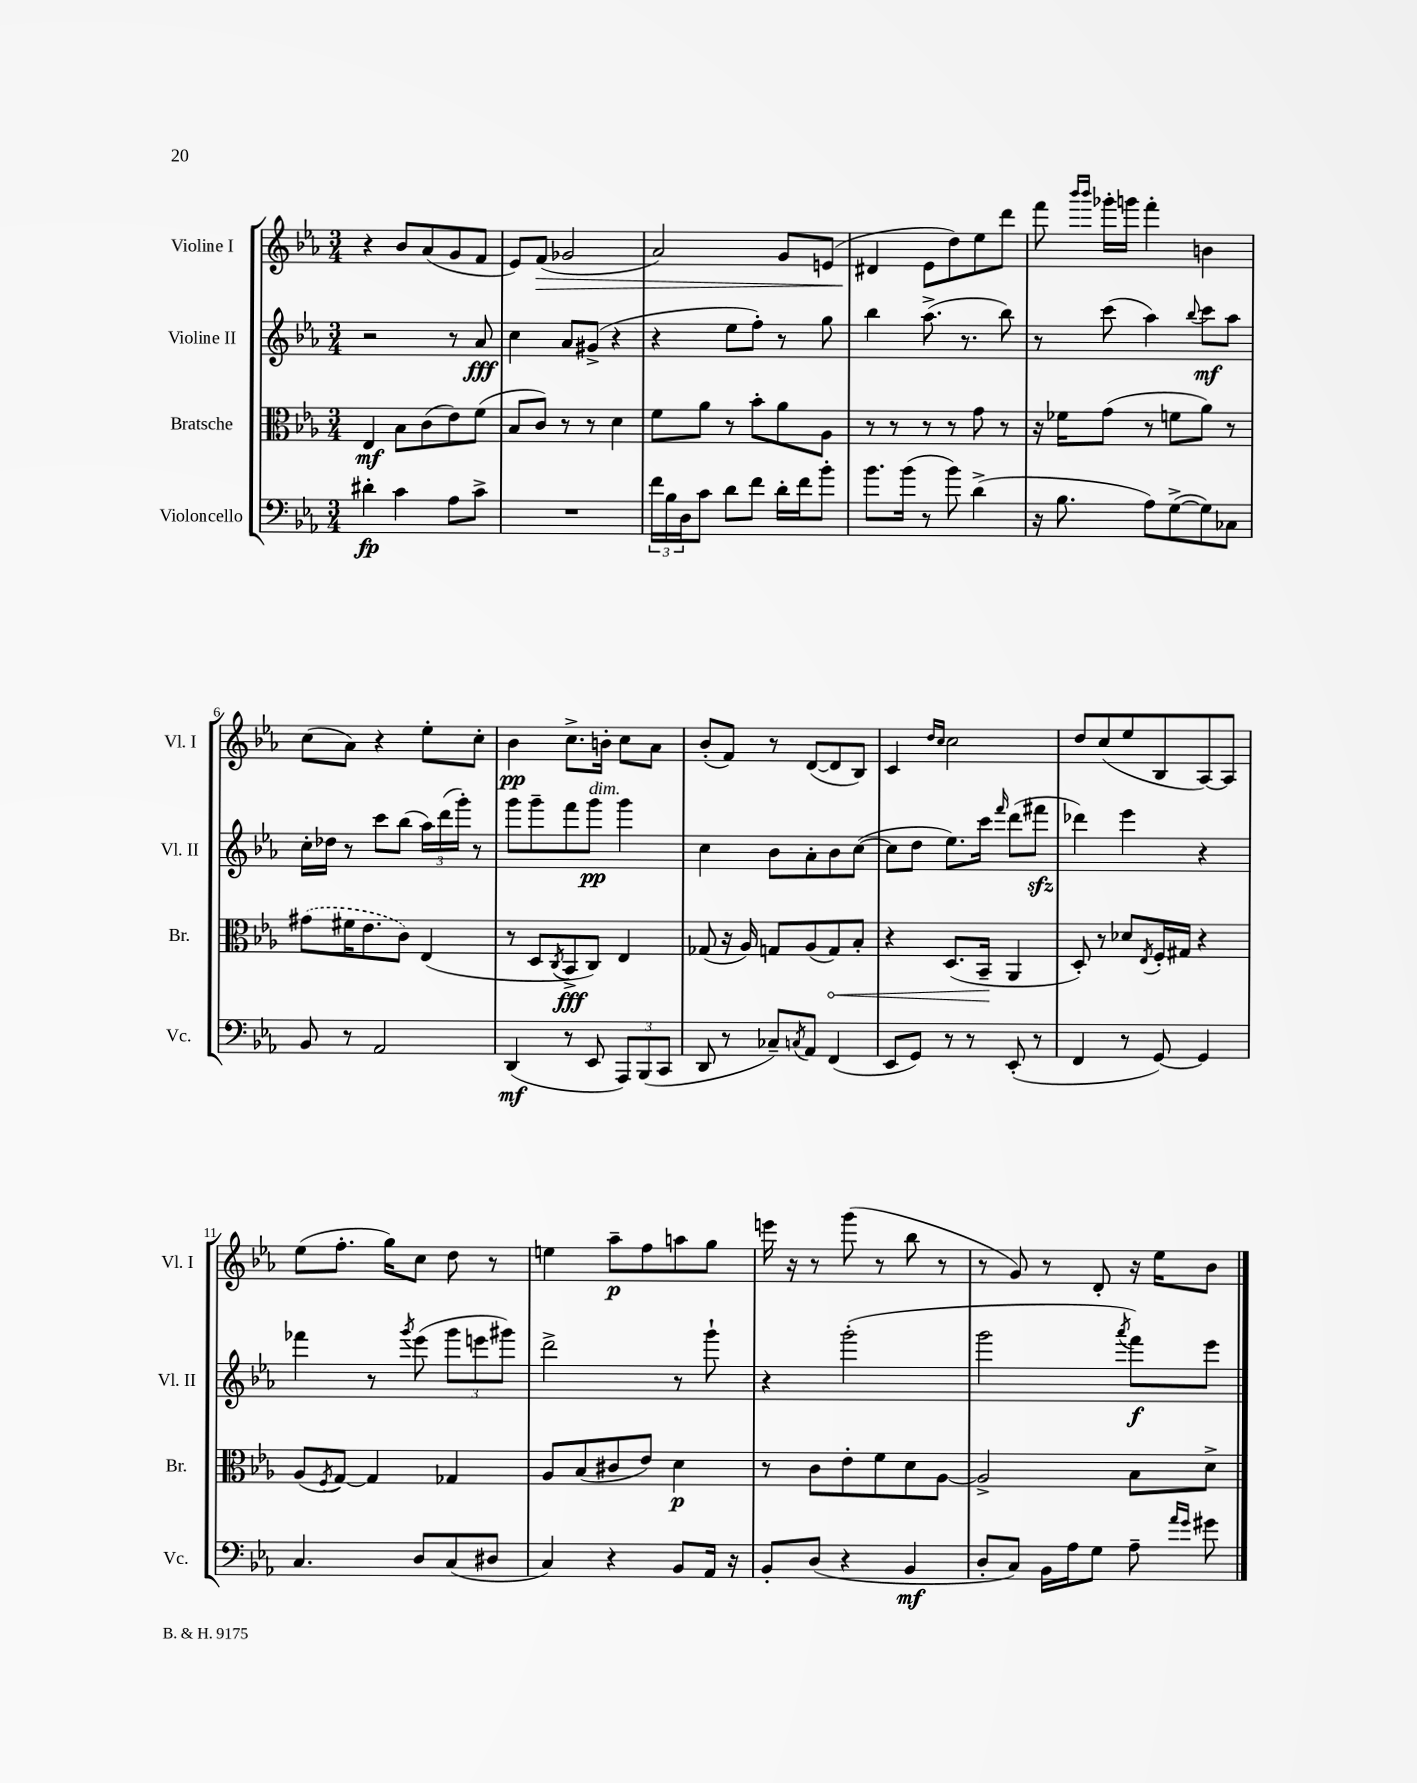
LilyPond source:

<<
\new StaffGroup <<
\new Staff = "s0" \with { instrumentName = "Violine I" shortInstrumentName = "Vl. I" } {
    \clef treble \key ees \major \numericTimeSignature \time 3/4
    r4 bes'8 aes'8( g'8 f'8 |
    ees'8) f'8\>( ges'2 |
    aes'2) g'8 e'8( |
    dis'4\! ees'8 d''8) ees''8 d'''8 |
    f'''8 \grace { bes'''16 bes'''16 } ges'''16-. g'''16 f'''4-. b'4 |
    c''8( aes'8) r4 ees''8-. c''8-. |
    bes'4\pp c''8.-> b'16-. c''8 aes'8 |
    bes'8-.( f'8) r8 d'8~( d'8 bes8) |
    c'4 \grace { d''16 c''16 } c''2 |
    d''8 c''8( ees''8 bes8 aes8~) aes8 |
    ees''8( f''8.-. g''16) c''8 d''8 r8 |
    e''4 aes''8--\p f''8 a''8 g''8 |
    e'''16 r16 r8 g'''8( r8 bes''8 r8 |
    r8 g'8) r8 d'8-. r16 ees''16 bes'8 \bar "|." |
}
\new Staff = "s1" \with { instrumentName = "Violine II" shortInstrumentName = "Vl. II" } {
    \clef treble \key ees \major \numericTimeSignature \time 3/4
    r2 r8 aes'8\fff |
    c''4 aes'8 gis'8->( r4 |
    r4 ees''8 f''8-.) r8 g''8 |
    bes''4 aes''8.->( r8. bes''8) |
    r8 c'''8( aes''4) \appoggiatura { bes''8 } c'''8\mf aes''8 |
    c''16-. des''16 r8 c'''8 bes''8( \tuplet 3/2 { aes''16) d'''16( g'''16-.) } r8 |
    g'''8 g'''8-- f'''8 g'''8\pp^\markup { \italic "dim." } g'''4 |
    c''4 bes'8 aes'8-. bes'8 c''8~( |
    c''8 d''8 ees''8.) c'''16 \grace { f'''16 } d'''8( fis'''8\sfz |
    des'''4) ees'''4 r4 |
    fes'''4 r8 \acciaccatura { g'''8 } ees'''8( \tuplet 3/2 { g'''8 e'''8 gis'''8) } |
    d'''2-> r8 g'''8-! |
    r4 g'''2-.( |
    g'''2 \acciaccatura { aes'''8 } f'''8\f) ees'''8 \bar "|." |
}
\new Staff = "s2" \with { instrumentName = "Bratsche" shortInstrumentName = "Br." } {
    \clef alto \key ees \major \numericTimeSignature \time 3/4
    ees4\mf bes8 c'8( ees'8) f'8( |
    bes8 c'8) r8 r8 d'4 |
    f'8 aes'8 r8 bes'8-. aes'8 aes8 |
    r8 r8 r8 r8 g'8 r8 |
    r16 fes'16 g'8( r8 f'8 aes'8) r8 |
    \once \slurDashed gis'8( fis'16 ees'8. c'8) ees4( |
    r8 d8 \acciaccatura { c8 } bes,8->\fff c8) ees4 |
    ges8( r16 aes16) g8 aes8( \once \override Hairpin.circled-tip = ##t g8\<) bes8-. |
    r4 d8.( bes,16--\! aes,4 |
    d8-.) r8 des'8 \acciaccatura { ees8 } f16-. gis16 r4 |
    aes8( \acciaccatura { f8 } g8~) g4 ges4 |
    aes8 bes8( cis'8 ees'8) d'4\p |
    r8 c'8 ees'8-. f'8 d'8 aes8~ |
    aes2-> bes8 d'8-> \bar "|." |
}
\new Staff = "s3" \with { instrumentName = "Violoncello" shortInstrumentName = "Vc." } {
    \clef bass \key ees \major \numericTimeSignature \time 3/4
    dis'4-.\fp c'4 aes8 c'8-> |
    R2. |
    \tuplet 3/2 { f'16 bes16 d16 } c'8 d'8 f'8 d'16-. f'16 bes'8-. |
    bes'8. bes'16( r8 bes'8) d'4->( |
    r16 bes8. aes8) g8~->( g8) ces8 |
    bes,8 r8 aes,2 |
    d,4\mf( r8 ees,8 \tuplet 3/2 { aes,,8) bes,,8( c,8 } |
    d,8 r8 ces8--) \acciaccatura { c8 } aes,8 f,4( |
    ees,8 g,8) r8 r8 ees,8-.( r8 |
    f,4 r8 g,8~) g,4 |
    c4. d8 c8( dis8 |
    c4) r4 bes,8 aes,16 r16 |
    bes,8-. d8( r4 bes,4\mf |
    d8-. c8) bes,16 aes16 g8 aes8-- \grace { aes'16 g'16 } gis'8 \bar "|." |
}
>>
>>
